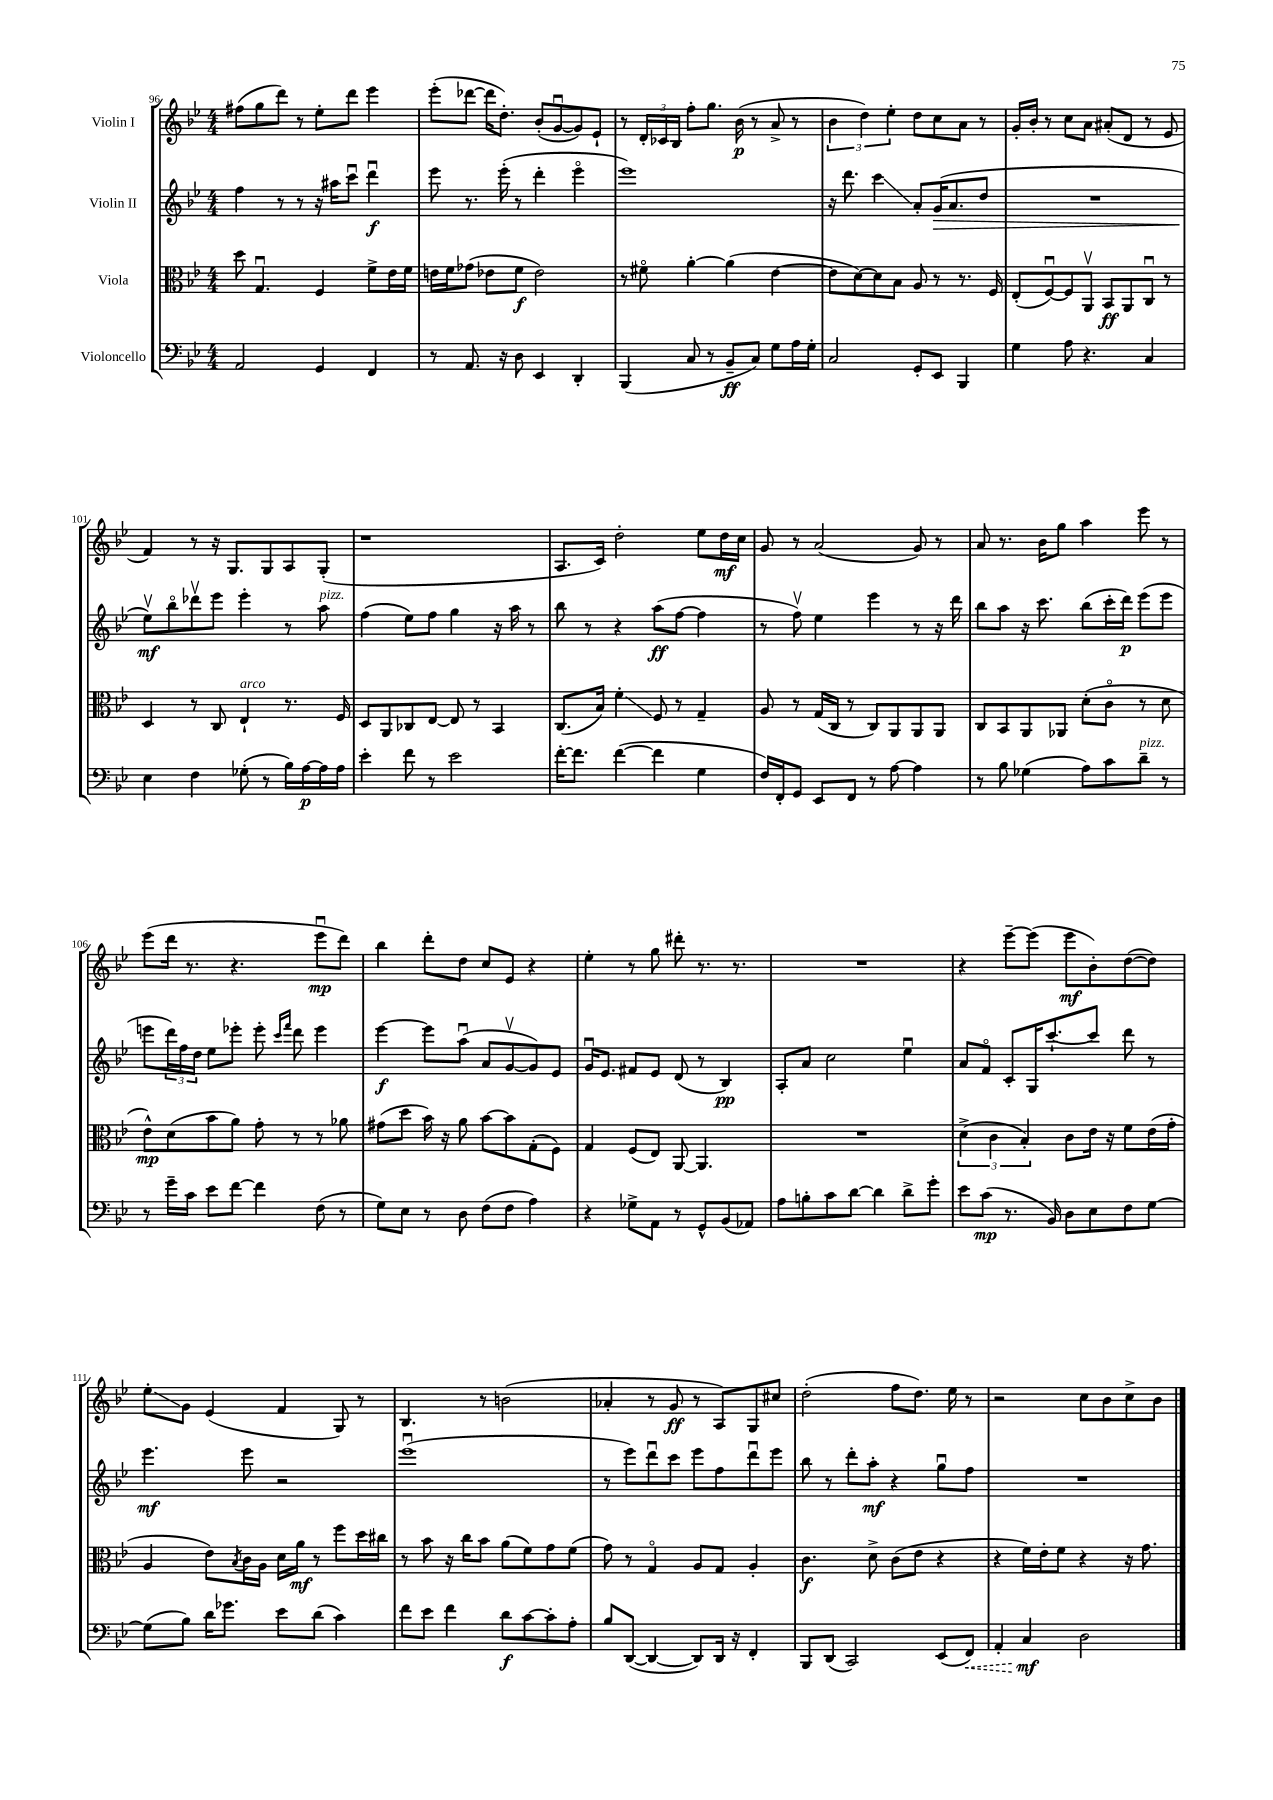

**kern	**kern	**kern	**kern
*staff4	*staff3	*staff2	*staff1
*clefF4	*clefC3	*clefG2	*clefG2
*k[b-e-]	*k[b-e-]	*k[b-e-]	*k[b-e-]
*M4/4	*M4/4	*M4/4	*M4/4
2AA/	8dd\	4ff\	(8ff#\L
.	4.Gu/	.	8gg\
.	.	8r	8ddd\J)
.	.	8r	8r
4GG/	4F/	16r	8ee-'\L
.	.	16aa#\LK	.
.	.	8cccu\J	8ddd\J
4FF/	8f^\L	4dddu\	4eee-\
.	16e-\L	.	.
.	16f\JJ	.	.
=	=	=	=
8r	16e\LL	8eee-\	(8eee-'\L
.	16f\J	.	.
8.AA/	(8g-\J	8.r	[8ddd-\J
.	8e-\L	.	16ddd-\]LK
16r	.	(16eee-'\	8.dd'\J)
8D\	8f\J	8r	.
4EE-/	2e-\)	4ddd'\	(8b-'/L
.	.	.	[8gu/
4DD'/	.	4eee-o\	8g/])
.	.	.	8e-`/J
=	=	=	=
(4BBB-/	8r	1eee-)	8r
.	8f#o\	.	24d'/LL
.	.	.	24c-/
.	.	.	24B-/JJ
8C/	[4a'\	.	8ff'\L
8r	.	.	8.gg\J
8BB-~/L	(4a\]	.	.
.	.	.	(16b-\
8C/J)	.	.	8r
8G\L	[4e-\	.	8a^/
16A\L	.	.	8r
16G'\JJ	.	.	.
=	=	=	=
2C/	8e-\]L	16r	6b-\
.	.	8.ddd\	.
.	[8d\)	.	.
.	.	.	6dd\)
.	8d\]	4ccc\	.
.	.	.	6ee-'\
.	8B-\J	.	.
8GG'/L	8A/	8a'/L	8dd\L
8EE-/J	8r	(16g/K	8cc\
.	.	8.a/	.
4BBB-/	8.r	.	8a\J
.	.	8dd/J	8r
.	16F/	.	.
=	=	=	=
4G\	(8E-'/L	1r	16g'/LL
.	.	.	16b-'/JJ
.	[8Fu/)	.	8r
8A\	8F/]	.	8cc\L
4.r	8AAv/J	.	8a\J
.	8BB-/L	.	(8a#'/L
.	8AA/	.	8d/J
4C/	8Cu/J	.	8r
.	8r	.	8e-/
=	=	=	=
4E-\	4D/	8ee-v\L)	4f/)
.	.	8bb-o\	.
4F\	8r	8ddd-v\	8r
.	8C/	8eee-\J	16r
.	.	.	8.G/L
(8G-'\	4E-`/	4eee-'\	.
8r	.	.	8G/
16B-\LL)	8.r	8r	8A/
[16A\	.	.	.
16A\]	.	8aa\	(8G'/J
16A\JJ	16F/	.	.
=	=	=	=
4e-'\	8D/L	(4ff\	1r
.	8AA/	.	.
8f\	8C-/	8ee-\L)	.
8r	[8E-/J	8ff\J	.
2e-\	8E-/]	4gg\	.
.	8r	.	.
.	4BB-/	16r	.
.	.	16aa\	.
.	.	8r	.
=	=	=	=
[16f'\LK	(8.C/L	8bb-\	8.A/L
8.f\]J	.	.	.
.	.	8r	.
.	16B-/Jk)	.	16c/Jk)
([4f\	4f'\	4r	2dd'\
4f\]	8F/	(8aa\L	.
.	8r	[8ff\J	.
4G\	4G~/	4ff\]	8ee-\L
.	.	.	16dd\L
.	.	.	16cc\JJ
=	=	=	=
16F/LL)	8A/	8r	8g/
16FF'/J	.	.	.
8GG/J	8r	8ffv\)	8r
8EE-/L	(16G/LL	4ee-\	(2a/
.	16C/JJ	.	.
8FF/J	8r	.	.
8r	8C/L)	4eee-\	.
[8A\	8AA/	.	.
4A\]	8AA/	8r	8g/)
.	8AA/J	16r	8r
.	.	16ddd\	.
=	=	=	=
8r	8C/L	8bb-\L	8a/
8B-\	8BB-/	8aa\J	8.r
(4G-\	8AA/	16r	.
.	.	8.ccc\	16b-\LK
.	8AA-/J	.	8gg\J
8A\L)	(8d'\L	(8bb-\L	4aa\
8c\	8co\J	16ccc'\L	.
.	.	16ddd\JJ)	.
8d~\J	8r	(8eee-\L	8eee-\
8r	8d\	8eee-\J	8r
=	=	=	=
8r	8e-^^\L)	8eee\L	(8eee-\L
16g~\LL	(8d\	24ddd\L)	16ddd\Jk
.	.	24ff\	.
16c\JJ	.	.	8.r
.	.	24dd\JJ	.
8e-\L	8b-\	8ee-\L	.
[8f\J	8a\J)	8eee-'\J	4.r
4f\]	8g'\	8eee-'\	.
.	.	16qqccc/LL	.
.	.	16qqfff/JJ	.
.	8r	8ddd\	.
(8F\	8r	4eee-\	8eee-u\L
8r	8a-\	.	8ddd\J)
=	=	=	=
8G\L)	(8g#\L	[4eee-\	4bb-\
8E-\J	8dd\J	.	.
8r	16b-\)	8eee-\]L	8ddd'\L
.	16r	.	.
8D\	8a\	(8aau\J	8dd\J
(8F\L	[8b-\L	8a/L	8cc/L
8F\J	8b-\]	[8gv/	8e-/J
4A\)	(8G'\	8g/])	4r
.	8F\J)	8e-/J	.
=	=	=	=
4r	4G/	16gu/LK	4ee-'\
.	.	8.e-/J	.
8G-^\L	(8F/L	8f#/L	8r
8AA\J	8E-/J)	8e-/J	8gg\
8r	[8AA/	(8d/	8ddd#'\
8GG^^/L	4.AA/]	8r	8.r
(8BB-/	.	4B-/)	.
.	.	.	8.r
8AA-/J)	.	.	.
=	=	=	=
8A\L	1r	8A'/L	1r
8B'\	.	8a/J	.
8c\	.	2cc\	.
[8d\J	.	.	.
4d\]	.	.	.
8d^\L	.	4ee-u\	.
8g'\J	.	.	.
=	=	=	=
8e-\L	(6d^\	8a/L	4r
(8c\J	.	8fo/J	.
.	6c\	.	.
8.r	.	8c'/L	[8eee-~\L
.	6B-'/)	.	.
.	.	16G/K	(8eee-\]J
16BB-/)	.	[8.ccc`/	.
8D\L	8c\L	.	8eee-\L
8E-\	16e-\Jk	8ccc/]J	8b-'\)
.	16r	.	.
8F\	8f\L	8ddd\	([8dd\
[8G\J	(16e-\L	8r	8dd\]J)
.	16g'\JJ	.	.
=	=	=	=
(8G\]L	4A/	4.eee-\	8ee-'\L
8B-\J)	.	.	8g\J
16d\LK	8e-\L)	.	(4e-/
8.g-\J	.	.	.
.	8qB-/	.	.
.	16c\L	8eee-\	.
.	16A\JJ	.	.
8e-\L	16d\LL	2r	4f/
.	16a\JJ	.	.
(8d\J	8r	.	.
4c\)	8ff\L	.	8G/)
.	16dd\L	.	8r
.	16cc#\JJ	.	.
=	=	=	=
8f\L	8r	(1eee-u	4.B-/
8e-\J	8b-\	.	.
4f\	16r	.	.
.	16cc\LK	.	.
.	8b-\J	.	8r
8d\L	(8a\L	.	(2b\
[8c\	8f\)	.	.
8c'\]	8g\	.	.
8A'\J	(8f\J	.	.
=	=	=	=
8B-/L	8g\)	8r	4a-'/
([8DD/J	8r	8eee-\L)	.
4DD/_	4Go/	8dddu\	8r
.	.	8ccc\J	8g/
8DD/]L)	8A/L	8eee-\L	8r
16DD/Jk	8G/J	8ff\	8A/L)
16r	.	.	.
4FF'/	4A'/	8dddu\	8G/
.	.	8eee-\J	8cc#/J
=	=	=	=
8BBB-/L	4.c\	8bb-\	(2dd'\
(8DD/J	.	8r	.
2CC/)	.	8ddd'\L	.
.	8d^\	8aa'\J	.
.	(8c\L	4r	8ff\L
.	8e-\J	.	8.dd\J)
(8EE-/L	4r	8ggu\L	.
.	.	.	16ee-\
8FF/J)	.	8ff\J	8r
=	=	=	=
4AA'/	4r	1r	2r
4C/	16f\LL)	.	.
.	16e-'\J	.	.
.	8f\J	.	.
2D\	4r	.	8cc\L
.	.	.	8b-\
.	16r	.	8cc^\
.	8.g\	.	.
.	.	.	8b-\J
==	==	==	==
*-	*-	*-	*-
